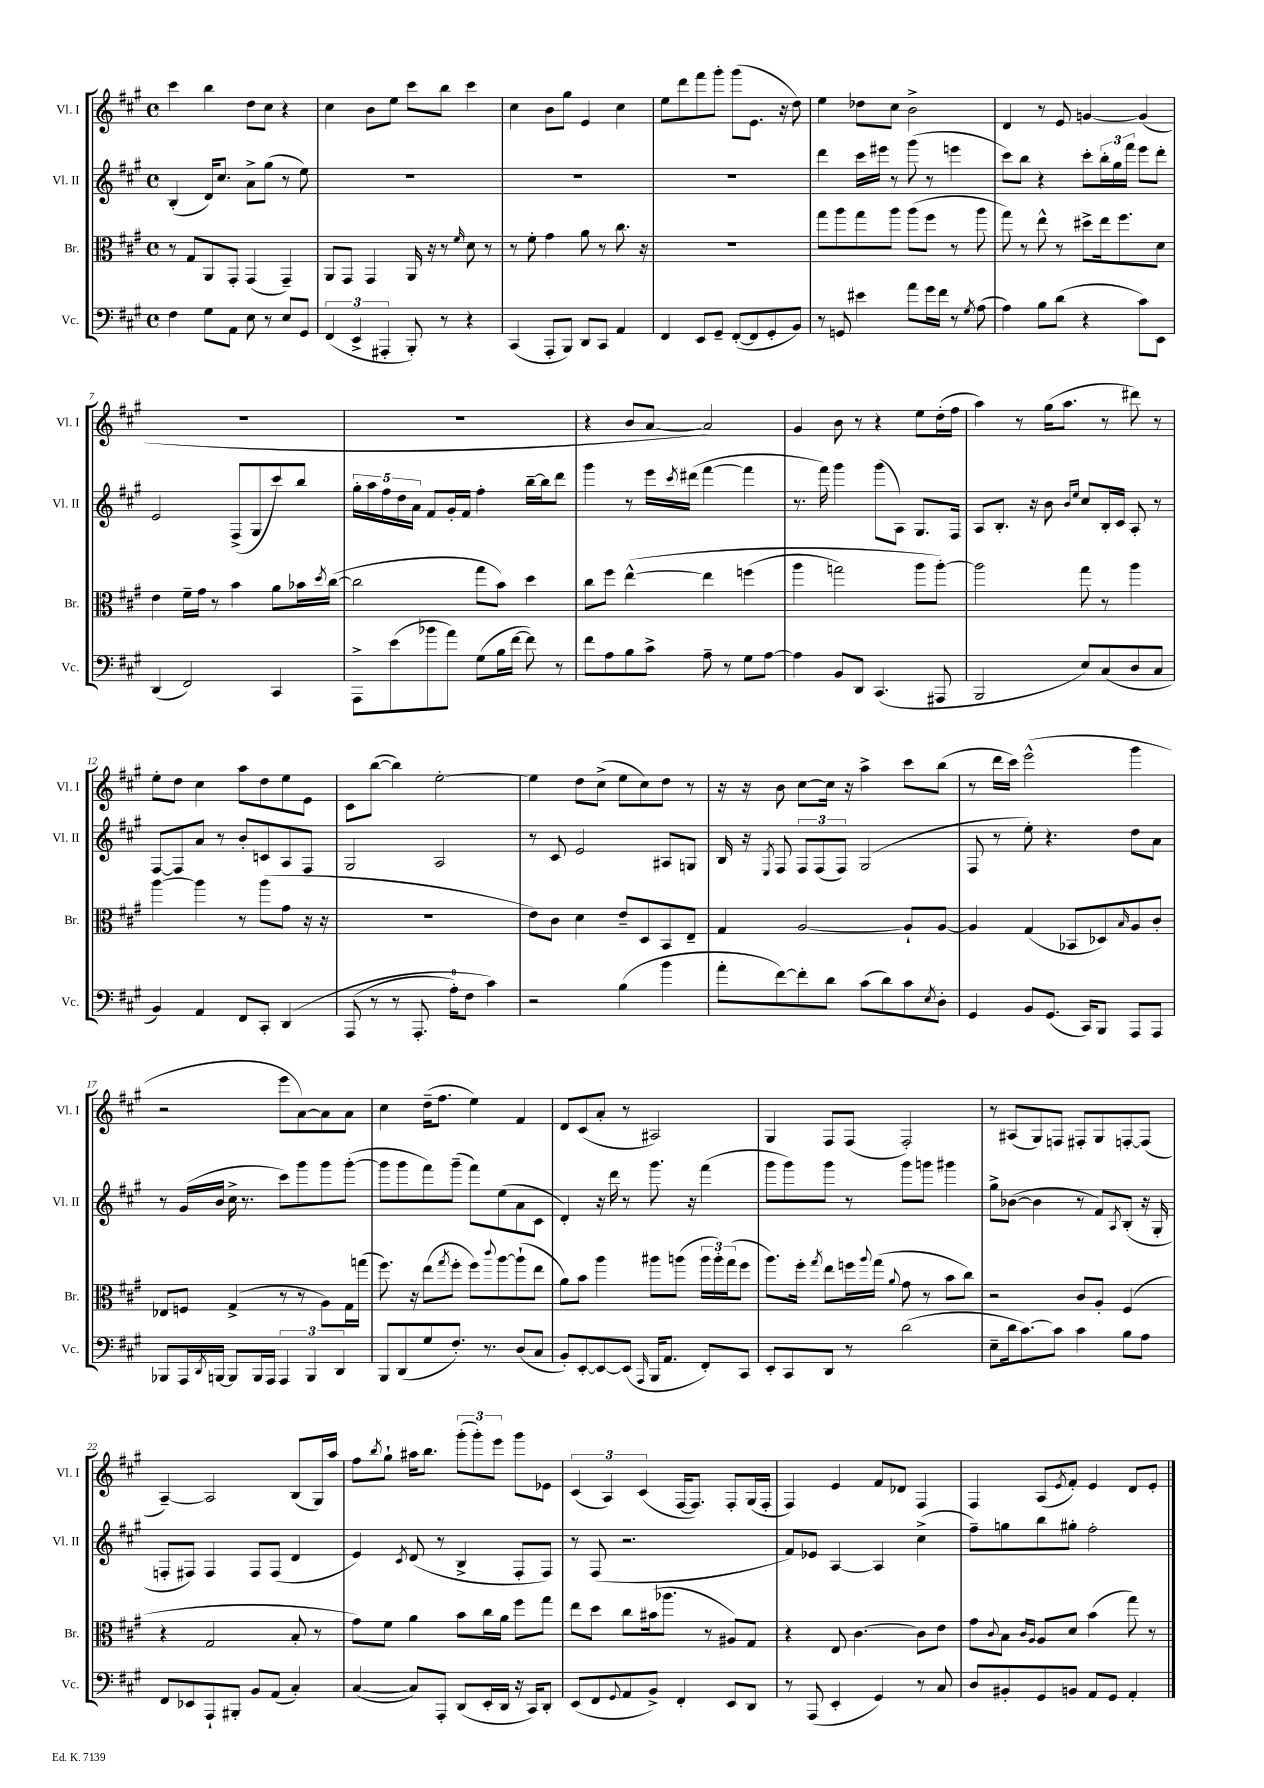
<<
\new StaffGroup <<
\new Staff = "s0" \with { instrumentName = "Vl. I" shortInstrumentName = "Vl. I" } {
    \clef treble \key a \major \defaultTimeSignature \time 4/4
    cis'''4 b''4 d''8 cis''8 r4 |
    cis''4 b'8 e''8 cis'''8 b''8 cis'''4 |
    cis''4 b'8 gis''8 e'4 cis''4 |
    e''8 d'''8 fis'''8 gis'''8-. gis'''8( e'8. r16 d''8) |
    e''4 des''8 cis''8 b'2-> |
    d'4 r8 e'8 g'4~ g'4( |
    R1 |
    R1 |
    r4 b'8 a'8~ a'2) |
    gis'4 b'8 r8 r4 e''8 d''16-.( fis''16 |
    a''4) r8 gis''16( a''8. r8 dis'''8) r8 |
    e''8-. d''8 cis''4 a''8 d''8 e''8 e'8 |
    cis'8 b''8~( b''4) e''2~-. |
    e''4 d''8 cis''8->( e''8 cis''8) d''8 r8 |
    r16 r16 b'8 cis''8~ cis''16 r16 a''4-> cis'''8 b''8( |
    r8 d'''16 cis'''16) e'''2-^( gis'''4 |
    r2 e'''8 a'8~) a'8 a'8 |
    cis''4 d''16--( fis''8. e''4) fis'4 |
    d'8 cis'8( a'8-. r8 ais2) |
    gis4 fis8 fis8( fis2-.) |
    r8 ais8( gis8) f8 fis8-. gis8 f8~-. f8( |
    a4~--) a2 b8( gis16) a''16 |
    fis''8 \acciaccatura { b''8 } gis''8-! ais''16 b''8. \tuplet 3/2 { gis'''8-.( gis'''8-.) e'''8 } gis'''8 ees'8 |
    \tuplet 3/2 { cis'4( a4) cis'4( } fis16~ fis8.) fis8-. gis16( fis16-. |
    fis4) e'4 fis'8 des'8 fis4 |
    fis4 a8( \acciaccatura { e'8 } fis'8-.) e'4 d'8 e'8-. \bar "|." |
}
\new Staff = "s1" \with { instrumentName = "Vl. II" shortInstrumentName = "Vl. II" } {
    \clef treble \key a \major \defaultTimeSignature \time 4/4
    b4-.( d'16) cis''8. a'8-> gis''8( r8 e''8) |
    R1 |
    R1 |
    R1 |
    d'''4 cis'''16 eis'''16 r8 gis'''8( r8 e'''4 |
    cis'''8) b''8 r4 cis'''8-. \tuplet 3/2 { b''16-. gis''16 fis'''16 } e'''8 d'''8-. |
    e'2 fis8->( gis8 cis'''8) b''8 |
    \tuplet 5/4 { gis''16-. a''16 fis''16 d''16 a'16 } fis'8 gis'16-. fis'16 fis''4-. b''16~-- b''16 d'''8 |
    gis'''4 r8 e'''16 \acciaccatura { cis'''8 } dis'''16( fis'''4~ fis'''4 |
    r8. fis'''16) gis'''4 gis'''8( a8) gis8. fis16 |
    a8 b8.-. r16 b'8 \grace { b'16 e''16 } cis''8 b16-. cis'16 a8-. r8 |
    fis8~ fis8 a'8 r8 b'8-. c'8 a8 fis8 |
    gis2 a2 |
    r8 cis'8 e'2 ais8 g8 |
    b16 r16 \acciaccatura { e8 } fis8 \tuplet 3/2 { fis8 fis8( fis8) } gis2( |
    fis8 r8 e''8-.) r4. d''8 a'8 |
    r8 gis'16( b'16 cis''16-> r8. cis'''8) gis'''8 gis'''8 gis'''8~-.( |
    gis'''8 gis'''8 fis'''8) gis'''8--( fis'''8) e''8( a'8 cis'8 |
    d'4-.) r16 d'''16 r8 gis'''8. r16 fis'''4( |
    gis'''8 gis'''8) gis'''8 r8 gis'''8 g'''8 gis'''4 |
    gis''8-> bes'8~( bes'4 r8 fis'8) \acciaccatura { a8 } b8-.( r16 gis16-. |
    f8-. fis8) fis4 fis8 fis8( d'4 |
    e'4) \acciaccatura { cis'8 } d'8( r8 b4-> fis8-. fis8) |
    r8 fis8( r2. |
    fis'8) ees'8 a4~ a4 cis''4->( |
    fis''8--) g''8 b''8 gis''8-. fis''2-. \bar "|." |
}
\new Staff = "s2" \with { instrumentName = "Br." shortInstrumentName = "Br." } {
    \clef alto \key a \major \defaultTimeSignature \time 4/4
    r8 gis8 a,8 gis,8-. gis,4( gis,4--) |
    a,8 gis,8 gis,4 a,16 r16 r8 \grace { fis'16 } d'8 r8 |
    r8 fis'8-. gis'4 a'8 r8 cis''8. r16 |
    R1 |
    gis''8 a''8 gis''8 a''8 a''8( fis''8 r8 a''8 |
    gis''8) r8 e''8-^ r8 dis''8-> e''16 fis''8. d'8 |
    e'4 fis'16-- gis'16 r8 b'4 a'8 bes'16 \acciaccatura { d''8 } cis''16~( |
    cis''2 gis''8 b'8) d''4 |
    cis''8 fis''8 e''4~-^\( e''4 f''4( |
    a''4 g''2) a''8 a''8~-.\) |
    a''2 gis''8 r8 a''4 |
    a''4~ a''4 r8 a''8( gis'8 r16 r16 |
    R1 |
    e'8) cis'8 d'4 e'8-- d8 b,8 e8-- |
    gis4 a2~ a8-! a8~ |
    a4 gis4( bes,8 des8) \grace { b16 } a8 cis'8-. |
    ees8 f8 gis4->( r8 r8 a8) gis16 g''16( |
    fis''8.) r16 e''8( \acciaccatura { gis''8 } fis''8-. fis''8) \appoggiatura { cis'''8 } a''8~ a''8-!( e''8 |
    a'8) b'8 a''4 ais''8 a''8( \tuplet 3/2 { a''16 a''16-.) gis''16( } fis''8 |
    a''8.) fis''16-. \acciaccatura { gis''8 } e''8 f''16 \appoggiatura { a''8 } gis''16( \appoggiatura { a'8 } gis'8 r8 b'8 cis''8) |
    r2 cis'8 a8-. fis4( |
    r4 gis2 b8-. r8 |
    gis'8) fis'8 a'4 b'8 cis''16 a'16 fis''8 gis''8 |
    e''8 d''8 cis''8 bis'16( aes''8. r8 ais8) gis8 |
    r4 e8 cis'4.~ cis'8 e'8 |
    gis'8 \appoggiatura { cis'8 } b8 \grace { cis'16 a16 } a8 d'8 b'4( gis''8) r8 \bar "|." |
}
\new Staff = "s3" \with { instrumentName = "Vc." shortInstrumentName = "Vc." } {
    \clef bass \key a \major \defaultTimeSignature \time 4/4
    fis4 gis8 a,8 e8 r8 e8 gis,8 |
    \tuplet 3/2 { fis,4( e,4-> ais,,4-. } b,,8-.) r8 r4 |
    cis,4( a,,8-. b,,8) d,8 cis,8 a,4 |
    fis,4 e,8 gis,8-- fis,8~-.( fis,8 gis,8-. b,8) |
    r8 g,8 eis'4 a'8 gis'16 fis'16 r8 \acciaccatura { gis8 } a8( |
    a4) b8 d'8( r4 cis'8) e,8 |
    d,4( fis,2) cis,4 |
    a,,8-> e'8( bes'8 a'8) gis8( b16 fis'16~ fis'8) r8 |
    fis'8 a8 b8 cis'8-> a8-- r8 gis8 a8~ |
    a4 b,8 d,8 cis,4.( ais,,8 |
    b,,2 e8) cis8( d8 cis8 |
    b,4) a,4 fis,8 cis,8-. d,4\( |
    a,,8( r8 r8 a,,8.-. a16-0-.) fis8 cis'4\) |
    r2 b4( b'4 |
    a'8-. fis'8~) fis'8-. d'8 cis'8( d'8) cis'8 \acciaccatura { e8 } d8-. |
    gis,4 b,8 gis,8.( cis,16) b,,8 a,,8 a,,8 |
    bes,,8 a,,16 \acciaccatura { d,8 } b,,16~ b,,8 b,,16 a,,16 \tuplet 3/2 { a,,4 b,,4 d,4 } |
    b,,8 d,8( gis8 fis8.-.) r8. d8( cis8 |
    b,8-.) e,8~-. e,8~ e,8( \grace { a,,16 } b,,16 a,8. fis,8-.) cis,8 |
    e,8-. cis,8 d,8 r8 d'2( |
    e8-- d'16 cis'8.~) cis'8 cis'4 b8 a8 |
    fis,8 ees,8 a,,8-! bis,,8-. b,8 a,8( cis4-.) |
    cis4~( cis8) a,,8-. d,8( e,16-. d,16 r16 cis,16) d,8-. |
    e,8( fis,8 \appoggiatura { gis,8 } a,8 b,8->) fis,4-. e,8 d,8 |
    r8 a,,8( e,4-. gis,4) r8 cis8 |
    d8 bis,8-. gis,8 b,8 a,8 gis,8 a,4-. \bar "|." |
}
>>
>>
